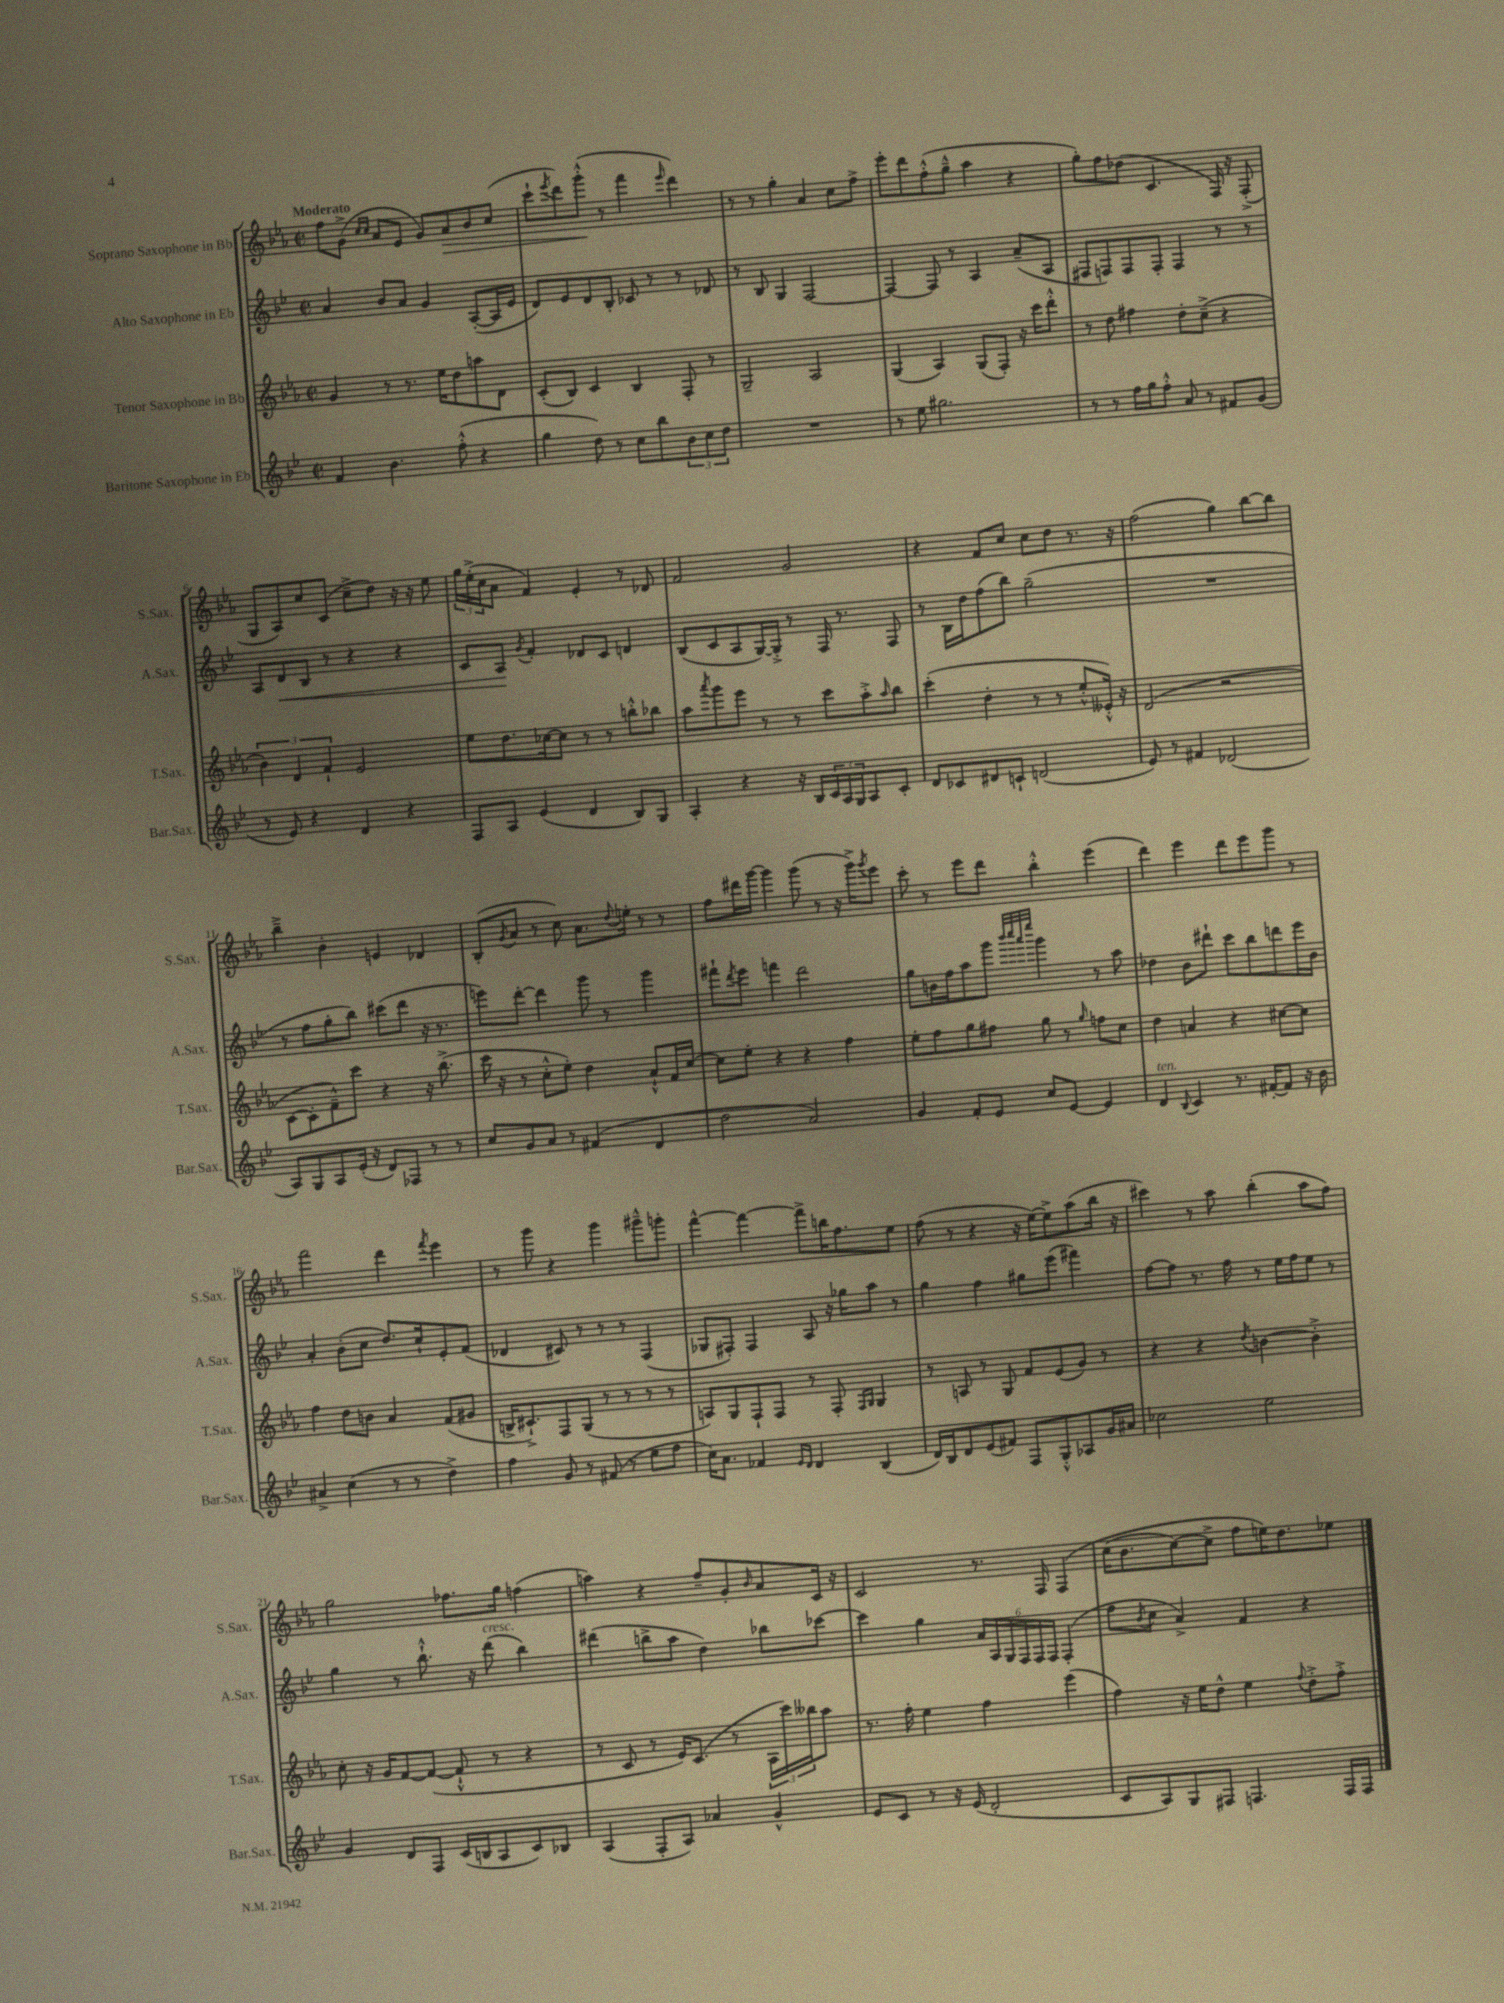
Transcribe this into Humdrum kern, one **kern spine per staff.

**kern	**kern	**kern	**kern
*staff4	*staff3	*staff2	*staff1
*clefG2	*clefG2	*clefG2	*clefG2
*k[b-e-]	*k[b-e-a-]	*k[b-e-]	*k[b-e-a-]
*M2/2	*M2/2	*M2/2	*M2/2
*met(c|)	*met(c|)	*met(c|)	*met(c|)
4f	4g	4a	8ff
.	.	.	(8g^
.	.	.	16qqcc
.	.	.	16qqcc
4.b-	8r	8b-	8a-
.	8.r	8a	8e-
.	.	4g	8g)
.	16ee-	.	.
(8ff'^^	8dd	.	8a-
4r	8aa	([8A'	8b-
.	8d	16A]	(8cc
.	.	16e-	.
=	=	=	=
4gg	(8c'	8d)	8ccc`
.	.	.	8qeee-
.	8B-)	8e-	8ddd)
8dd)	4c	8d	(8ggg'^^
8r	.	8B-'	8r
8cc	4B-	8c-	4fff
8bb-	.	8r	.
.	.	.	16qqeee-
12b-	8F'	8r	4ddd)
12cc	.	.	.
.	8r	8d-	.
12dd	.	.	.
=	=	=	=
1r	2G~	8r	8r
.	.	8B-	8r
.	.	4G	4gg'
.	2A-	[2F	4a-
.	.	.	8cc
.	.	.	8ff^
=	=	=	=
8r	(4G	4F_	8eee-'
8ee-	.	.	8ddd
2.gg#	4A-)	8F]	(8ff'^^
.	.	8r	8gg~^^
.	(8G	4A	4aa-
.	8F')	.	.
.	16r	(8a~	4r
.	16ccc	.	.
.	8ddd'^^	8A	.
=	=	=	=
8r	8r	8F#	8gg')
8r	8dd	8F)	8ff
16ff	4ff#	8F	(8dd-
16gg	.	.	.
8ff'^^	.	8F'	4.c
8a	8dd'	4F	.
8r	(8cc~^	.	.
8f#	4r	8r	16F)
.	.	.	16r
(8g	.	8r	(8F'^
=	=	=	=
8r	6b-)	8A	8G
8e-)	.	8d	8A-)
.	6d	.	.
4r	.	8B-	8cc
.	6f`	.	.
.	.	8r	(8c
4d	2e-	4r	8cc~^
.	.	.	8dd)
4r	.	4r	16r
.	.	.	16r
.	.	.	8ee-
=	=	=	=
8F	8ee-	8c	24gg
.	.	.	(24ee-'^
.	.	.	24cc
8A	8.dd	8A	8a-
.	.	8qg	.
(4e-	.	4f'	4f)
.	[16cc-	.	.
.	8cc-]	.	.
4d	8r	8d-	4e-'
.	8r	8c	.
8B-)	8bb'^^	4d	8r
8G	8bb-	.	8d-
=	=	=	=
4A'	8aa-	(8B-	2f
.	8qaaa-	.	.
.	8ggg	8c	.
4r	8eee-	8A	.
.	8r	[16G)	.
.	.	16G'^]	.
16r	8r	8r	2g
16B-	.	.	.
24c	8ccc	16F	.
24A	.	.	.
.	.	8.r	.
24G	.	.	.
8A	8aa-'^	.	.
.	16qqaa-	.	.
8c'	8bb-	8F	.
=	=	=	=
8d	(4ccc'	8r	4r
8c-	.	16B-	.
.	.	16dd	.
8d#	4dd'	(8ff	8f
8c`	.	8bb-)	8cc
(2d	8r	(2gg~	8cc
.	8r	.	8dd
.	8ee-'^^	.	8.r
.	16e--'^^)	.	.
.	16r	.	16r
=	=	=	=
8e-)	(2d	1r	(2ff
8r	.	.	.
4f#	.	.	.
(2d-	2r	.	4gg)
.	.	.	[8bb-
.	.	.	8bb-]
=	=	=	=
8A)	[8c	8r	4bb-~^
8G	8c']	8ff	.
8A	8f~^^)	8gg'	4b-'
(16e-'	8ccc	8bb-)	.
16r	.	.	.
8d)	4r	(8ccc#	4e
8F-	.	8ddd	.
8r	16r	16r	4d-
.	(8.bb-^	8.r	.
8r	.	.	.
=	=	=	=
8cc	16ccc	8eee)	(8B-'
.	16r	.	.
.	.	.	8qg
8g	8r	[8ddd'	8a-
8a	8cc'^^	4ddd]	8r
8r	8ee-')	.	8cc)
(4f#	4dd	8ggg	8.a-
.	.	8r	.
.	.	.	8qqdd
.	.	.	16ee'
4d	8a-`^^	4ggg	8r
.	16f	.	8r
.	[16cc	.	.
=	=	=	=
2dd	8cc]	8fff#`	8ff
.	.	8qddd	.
.	8ee-'	8eee-	16ddd#
.	.	.	[16ggg
.	4r	4fff	4ggg]
2a)	4r	2ddd	(8ggg
.	.	.	8r
.	4ff	.	16r
.	.	.	16ggg^)
.	.	.	8qggg
.	.	.	8eee-
=	=	=	=
4g	8ee-'	8gg	8ccc'
.	8ff	16b	8r
.	.	16ff	.
8f'	8gg	8aa	8eee-
8e-	8ff#	8ggg	8ddd
.	.	32qqbbb-	.
.	.	32qqcccc	.
.	.	32qqaaa	.
.	.	32qqeeee-	.
8cc	8gg	4ggg	4bb-'^^
[8e-	8r	.	.
.	16qqgg	.	.
4e-]	8ff	8r	(4eee-
.	8cc	8aa	.
=	=	=	=
4d	4dd	4dd-	4ddd)
8qqB-	.	.	.
4c	4a	8b-	4eee-
.	.	8ddd#`	.
8.r	4r	8ccc	8ddd
.	.	8bb-	8eee-
[16f#'	.	.	.
8f#]	[8cc#	8ddd	8ggg
16r	8cc#]	16eee-	8r
16b-	.	16b-	.
=	=	=	=
4a#^	4ff	4a'	2fff
(4cc	8dd	(8b-'	.
.	8b	8cc	.
8r	4a-	8.dd)	4ddd
8r	.	.	.
.	.	16cc`	.
.	.	.	8qfff
4dd^)	(8f	8e-'	4eee-
.	8g#	(8f	.
=	=	=	=
4ff	16B^	4d-	8r
.	8.c#`^)	.	.
.	.	.	8ggg
8g	8F	8c#)	4r
8r	(8G	8r	.
(8f#	8r	8r	4ggg
8r	8r	8r	.
8ee-	8r	(4F	8ggg#~^^
8ff	8r	.	8ggg'
=	=	=	=
16cc)	8A)	8G-	[4fff^^
8.a	.	.	.
.	8G	8F#')	.
4f-	8F`	4F#	4fff_
.	8F	.	.
16qqe-	.	.	.
16qqd	.	.	.
4d	8r	8A	8fff^]
.	8F'	16r	16bb
.	.	16gg-	8.ff
.	16qqF	.	.
.	16qqG	.	.
(4B-	4G	8aa	.
.	.	8r	8ee-
=	=	=	=
16d)	8r	4gg	(8ff
16B-	.	.	.
8d	8A	.	8r
(8e-	8r	4ff	4r
8f#)	8G	.	.
8F	8f	8gg#	16r
.	.	.	[16ee-)
8G'^^	(8e-	(8eee-	8ee-^]
8A-	8g)	4fff#)	(8aa-
16g	8r	.	16bb-
16a#	.	.	16r
=	=	=	=
2cc-	4r	[8ff	4ccc#)
.	.	8ff]	.
.	4r	8.r	8r
.	.	.	8aa-
.	.	16ff	.
.	8qdd	.	.
2ee-	[4b	8r	(4bb-'
.	.	16ee-	.
.	.	16ff	.
.	4b'^]	8ee-	8aa-
.	.	8r	8ff)
=	=	=	=
4g	8cc'	4gg	2gg
.	16r	.	.
.	16g	.	.
8d	[8f	8r	.
8F	(8f_	8.bb-`^^	.
(16c	8f`^^]	.	8.ff-
16B	.	16r	.
8A	8r	(8ddd	.
.	.	.	16gg
8c)	4r	4bb-)	(4ff
8B-	.	.	.
=	=	=	=
(4A	8r	(4ddd#	4aa)
.	8c	.	.
8F'	8r	8bb^	4r
8A)	16e-)	8aa	.
.	(8.c	.	.
4a-	.	4dd)	8ff~
.	8r	.	8g'
.	.	.	16qqb-
4g^^	24A-	8bb-	8a-
.	24ccc)	.	.
.	24bb--	.	.
.	8aa-	[8ccc-	16c
.	.	.	16r
=	=	=	=
8e-	8.r	4ccc-]	2c
8c	.	.	.
.	16ff'	.	.
8r	4ee-	4gg	.
16r	.	.	.
(16e-	.	.	.
2d'	4ff	24a	8.r
.	.	24A	.
.	.	24G	.
.	.	24F	.
.	.	24F	.
.	.	.	16F
.	.	24F	.
.	(4eee-	(4F'	&(4F
=	=	=	=
8c	4ff)	8ff	(16cc
.	.	.	8.b-
.	.	8qb-	.
8A)	.	8cc	.
8G	16r	4a^)	[8cc)
.	16ee-	.	.
8F#	8dd^^	.	8cc^]
4.F	4ee-	4f	8ff
.	.	.	16ee&)
.	.	.	8.dd
.	8qqff	.	.
.	8dd'^	4r	.
16F	8ff'^	.	8ee-
16F	.	.	.
==	==	==	==
*-	*-	*-	*-
